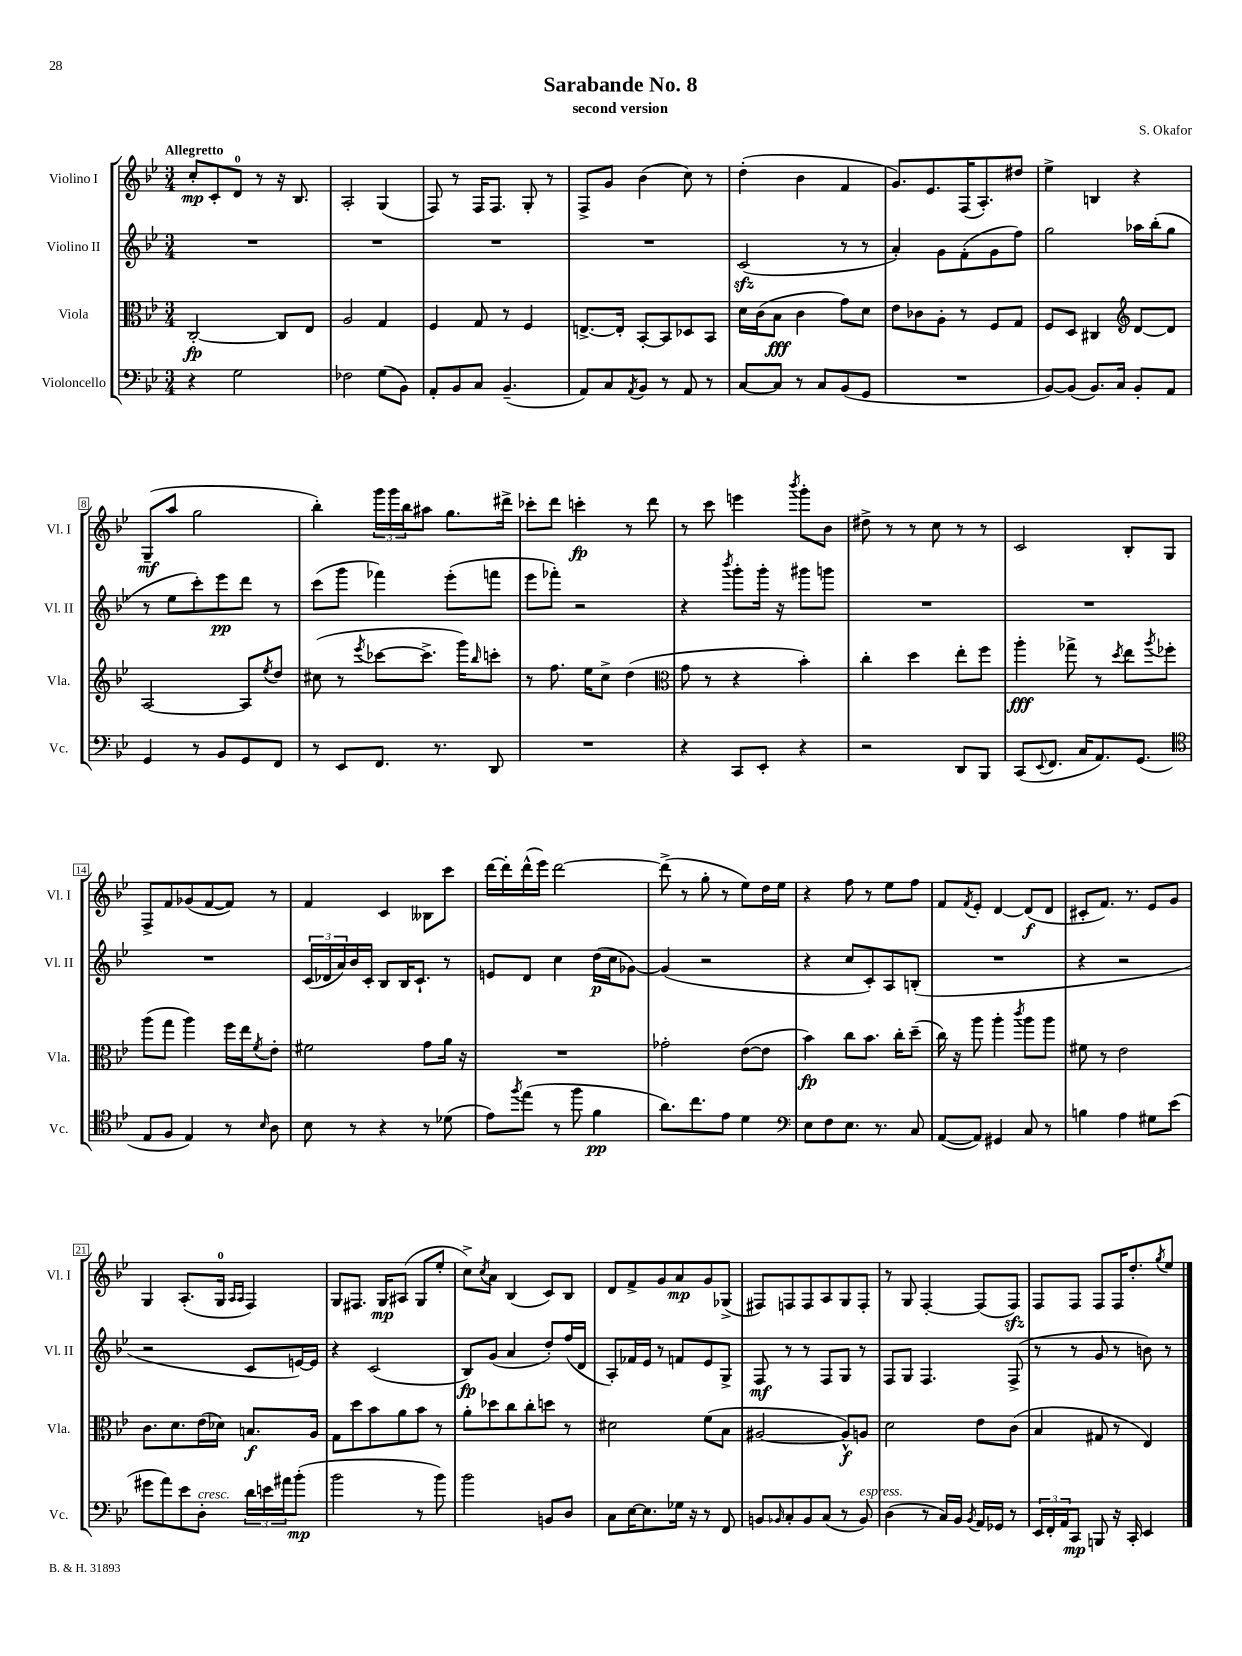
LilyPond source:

\header { title = "Sarabande No. 8" composer = "S. Okafor" subtitle = "second version" }
<<
\new StaffGroup <<
\new Staff = "s0" \with { instrumentName = "Violino I" shortInstrumentName = "Vl. I" } {
    \clef treble \key bes \major \numericTimeSignature \time 3/4 \tempo "Allegretto"
    c''8-.\mp c'8-. d'8-0 r8 r16 bes8. |
    a2-. g4( |
    f8) r8 f16 f8. g8-. r8 |
    f8-> g'8 bes'4( c''8) r8 |
    d''4-.( bes'4 f'4 |
    g'8.) ees'8. f16( a8.-.) dis''8 |
    ees''4-> b4 r4 |
    g8--\mf( a''8 g''2 |
    bes''4-.) \tuplet 3/2 { g'''16 g'''16 bes''16 } ais''8 g''8. dis'''16-> |
    ces'''8-. d'''8 c'''4-.\fp r8 d'''8 |
    r8 c'''8 e'''4 \acciaccatura { bes'''8 } g'''8-. bes'8 |
    dis''8-> r8 r8 c''8 r8 r8 |
    c'2 bes8-. g8 |
    f8-> f'8 ges'8( f'8~ f'8) r8 |
    f'4 c'4 beses8 c'''8 |
    d'''16~ d'''16-. d'''16-^( ees'''16) d'''2~ |
    d'''8->( r8 g''8-. r8 ees''8) d''16 ees''16 |
    r4 f''8 r8 ees''8 f''8 |
    f'8 \acciaccatura { f'8 } ees'8-. d'4~ d'8\f( d'8 |
    cis'8-. f'8.) r8. ees'8 g'8 |
    g4 a8.-.( g16-0 \grace { a16 a16 } f4) |
    g8 fis8. g16\mp ais8( g8 ees''8-. |
    c''8->) \acciaccatura { c''8 } a'8 bes4( c'8) bes8 |
    d'8 f'8-> g'8 a'8\mp g'8 ges8->( |
    fis8) f8 f8 a8 g8 f8-. |
    r8 g8 f4~-. f8( f8\sfz) |
    f8 f8 f8 f16 d''8.-. \acciaccatura { g''8 } ees''8 \bar "|." |
}
\new Staff = "s1" \with { instrumentName = "Violino II" shortInstrumentName = "Vl. II" } {
    \clef treble \key bes \major \numericTimeSignature \time 3/4
    R2. |
    R2. |
    R2. |
    R2. |
    c'2\sfz( r8 r8 |
    a'4-.) g'8 f'8-.( g'8 f''8) |
    g''2 aes''16 bes''16-.( g''8 |
    r8 ees''8 c'''8-.) ees'''8\pp d'''8 r8 |
    c'''8( g'''8 fes'''4) ees'''8-.( f'''8 |
    ees'''8 fes'''8-.) r2 |
    r4 \acciaccatura { bes'''8 } g'''8-. g'''16-. r16 gis'''8 g'''8 |
    R2. |
    R2. |
    R2. |
    \tuplet 3/2 { c'16( des'16 a'16) } bes'16 c'16-. bes8 bes16 c'8.-! r8 |
    e'8 d'8 c''4 d''16\p( c''16 ges'8~) |
    ges'4( r2 |
    r4 c''8 c'8-.) a8 b8-.( |
    R2. |
    r4 r2 |
    r2 c'8 e'16~) e'16 |
    r4 c'2( |
    bes8\fp) g'8( a'4 d''8-.) f''16( d'16 |
    a8-.) fes'16 ees'16 r8 f'8 ees'8 g8-> |
    f8\mf r8 r8 f8 g8 r8 |
    f8 g8 f4. f8->( |
    r8 r8 g'8 r8 b'8) r8 \bar "|." |
}
\new Staff = "s2" \with { instrumentName = "Viola" shortInstrumentName = "Vla." } {
    \clef alto \key bes \major \numericTimeSignature \time 3/4
    c2~-.\fp c8 ees8 |
    a2 g4 |
    f4 g8 r8 f4 |
    e8.~-> e16-. bes,8~-. bes,8 des8 bes,8 |
    d'16 c'16( bes8\fff c'4 g'8) d'8 |
    ees'8 ces'8 a8-. r8 f8 g8 |
    f8 d8 cis4 \clef treble d'8~ d'8 |
    a2~ a8 \acciaccatura { ees''8 } d''8 |
    cis''8( r8 \acciaccatura { ees'''8 } ces'''8~ ces'''8.-> g'''16) \grace { bes''16 } c'''8-. |
    r8 f''8. ees''16 c''8-> d''4( |
    \clef alto g'8 r8 r4 bes'4-.) |
    c''4-. d''4 ees''8-. f''8 |
    a''4-.\fff ges''8-> r8 \acciaccatura { d''8 } ees''8 \acciaccatura { a''8 } fes''8-. |
    a''8( g''8 a''4) f''16 ees''16 \acciaccatura { f'8 } ees'8-. |
    fis'2 g'8 a'16 r16 |
    R2. |
    ges'2-. ees'8~( ees'8 |
    bes'4\fp) c''8 bes'8. c''16-. d''8--( |
    c''16) r16 a''8 a''4-. \acciaccatura { c'''8 } a''8 a''8 |
    fis'8 r8 ees'2 |
    c'8. d'8. ees'16( des'16) b8.\f a16 |
    g8 d''8 bes'8 a'8 bes'8 r8 |
    a'8-. des''8 c''8 c''8-. d''8 r8 |
    dis'2 f'8( bes8 |
    ais2~ ais8-^\f) a8 |
    d'2 ees'8 c'8( |
    bes4 gis8 r8 ees4) \bar "|." |
}
\new Staff = "s3" \with { instrumentName = "Violoncello" shortInstrumentName = "Vc." } {
    \clef bass \key bes \major \numericTimeSignature \time 3/4
    r4 g2 |
    fes2 g8( bes,8) |
    a,8-. bes,8 c8 bes,4.--( |
    a,8) c8 \acciaccatura { a,8 } bes,8 r8 a,8 r8 |
    c8~ c8 r8 c8 bes,8( g,8 |
    R2. |
    bes,8~) bes,8( bes,8.) c16 bes,8-. a,8 |
    g,4 r8 bes,8 g,8 f,8 |
    r8 ees,8 f,8. r8. d,8 |
    R2. |
    r4 c,8 ees,8-. r4 |
    r2 d,8 bes,,8 |
    c,8( \appoggiatura { ees,8 } f,8. c16 a,8.) g,8.( |
    \clef tenor ees8 f8 ees4) r8 \grace { bes16 } a8 |
    bes8 r8 r4 r8 des'8( |
    ees'8) \acciaccatura { f''8 } ees''8( r8 f''8 f'4\pp |
    a'8.) c''8. ees'8 d'4 |
    \clef bass ees8 f8 ees8. r8. c8 |
    a,8~( a,8) gis,4 c8 r8 |
    b4 a4 gis8 ees'8( |
    gis'8 a'8) ees'8 d8-.^\markup { \italic "cresc." } \tuplet 3/2 { d'16 e'16 ais'16 } bes'8-.\mp( |
    bes'2 r8 bes'8) |
    bes'2 b,8 d8 |
    c8 ees16~ ees8. ges16 r16 r8 f,8 |
    b,8 \grace { bes,16 } c8-. bes,8 c8( r8 bes,8^\markup { \italic "espress." }) |
    d4( r8 c16) bes,16 \acciaccatura { bes,8 } a,16 ges,16 r8 |
    \tuplet 3/2 { ees,16 f,16-. a,16 } c,8\mp b,,8 r16 c,16-. ees,4 \bar "|." |
}
>>
>>
\layout { \context { \Score \override BarNumber.stencil = #(make-stencil-boxer 0.1 0.3 ly:text-interface::print) } }
